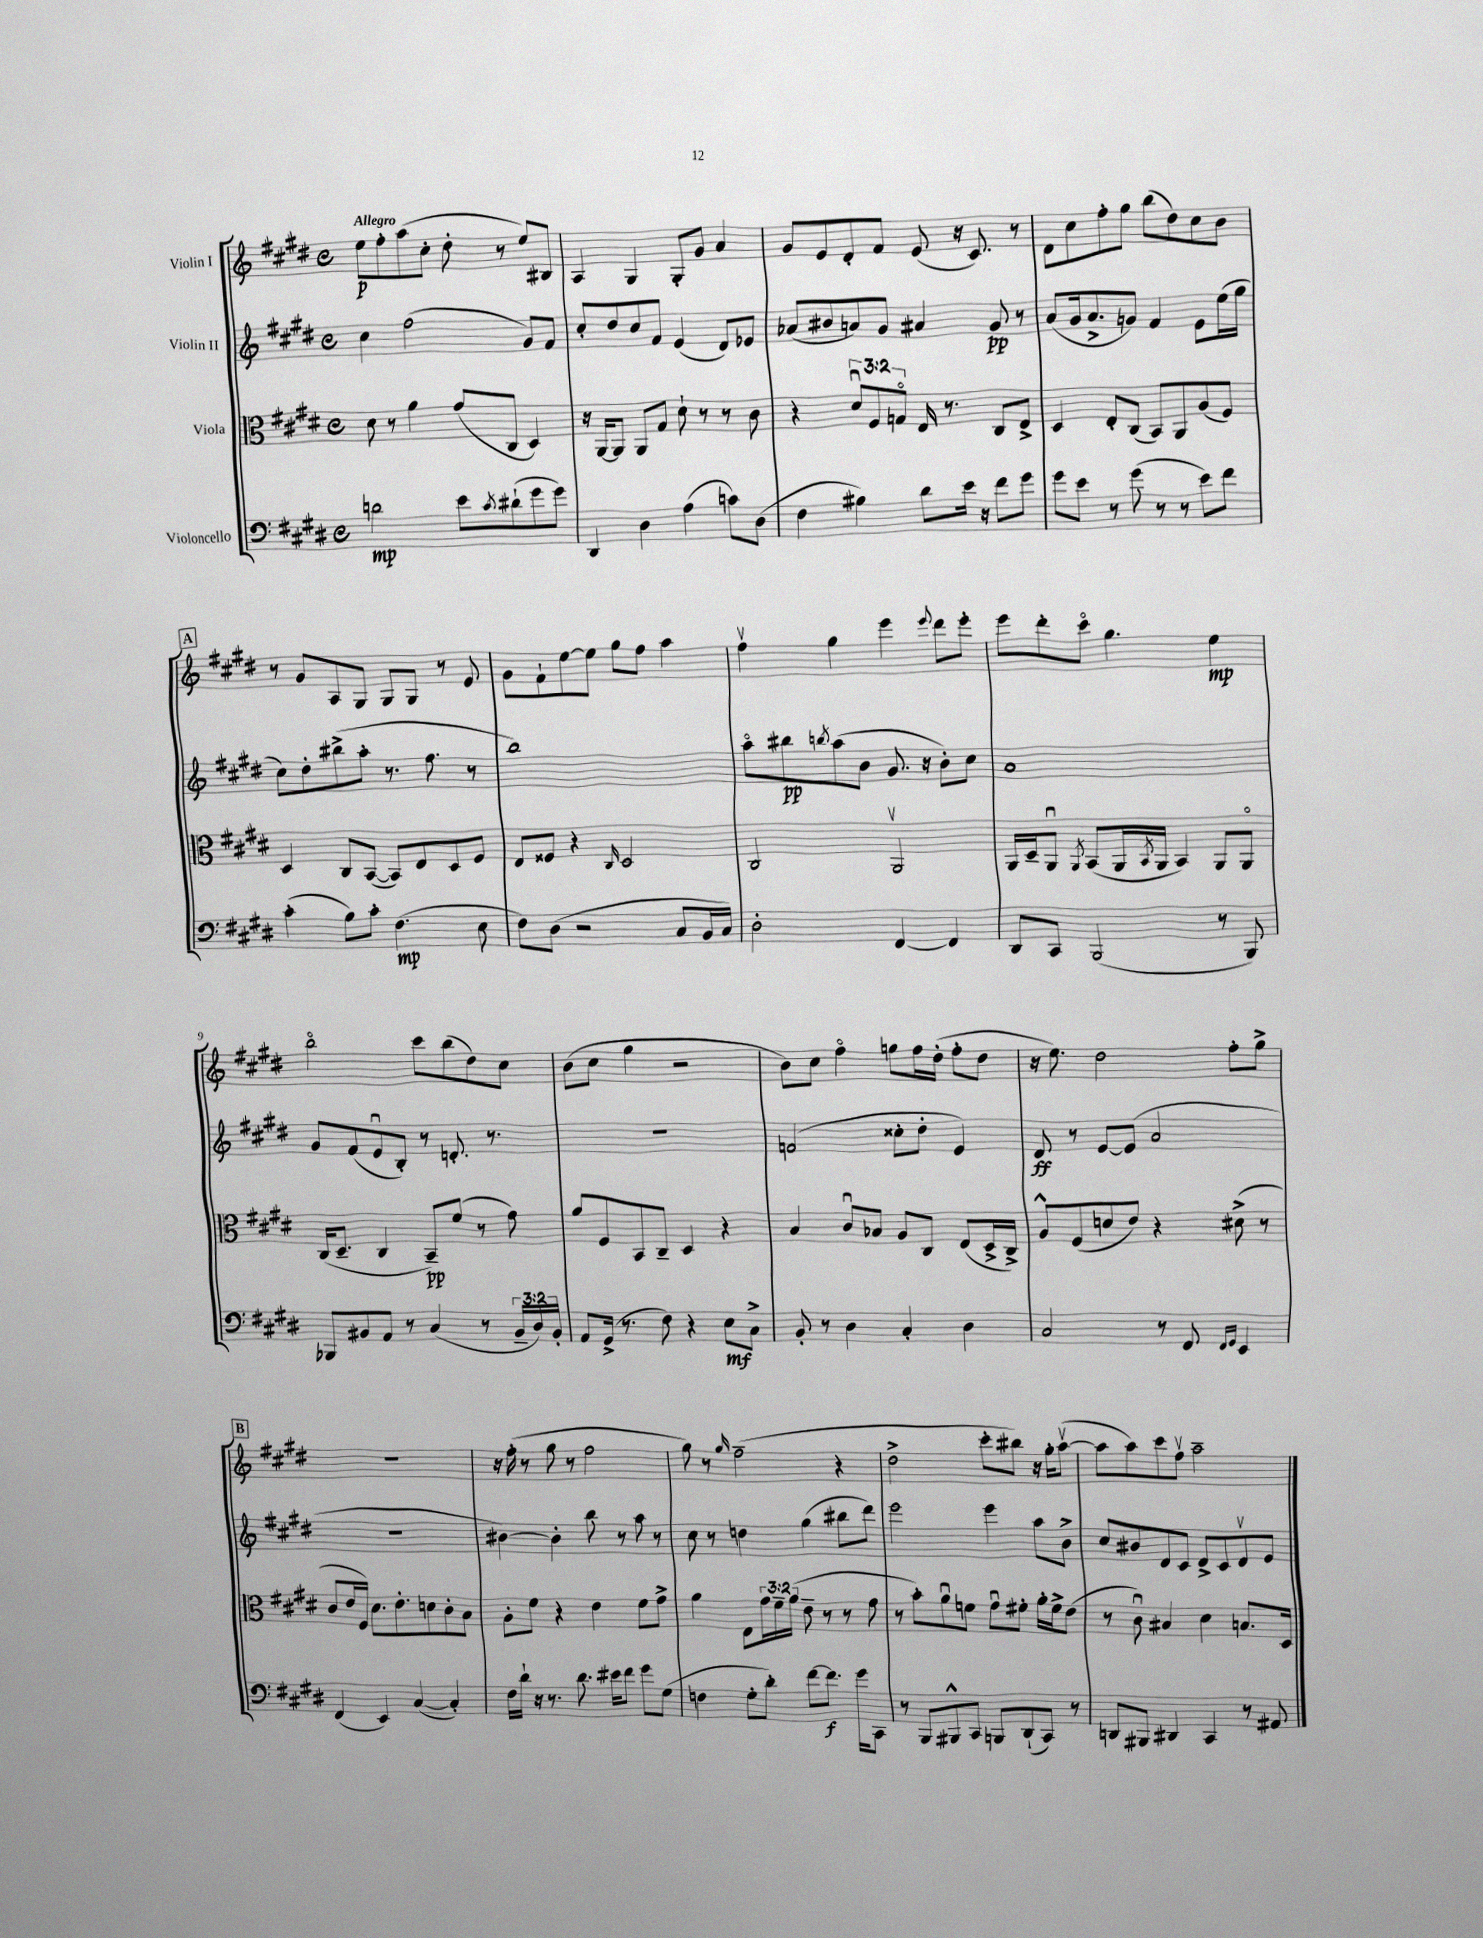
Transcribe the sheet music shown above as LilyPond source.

<<
\new StaffGroup <<
\new Staff = "s0" \with { instrumentName = "Violin I" } {
    \clef treble \key e \major \defaultTimeSignature \time 4/4 \tempo "Allegro"
    e''8\p fis''8-. a''8( cis''8-. dis''8-. r8 e''8) bis8 |
    a4 gis4 gis8-. gis'8 a'4 |
    gis'8 e'8 dis'8-. fis'8 e'8( r16 cis'8.) r8 |
    dis'8 cis''8 fis''8-. gis''8 b''8( dis''8) cis''8 b'8 |
    \mark \markup { \box "A" } r8 gis'8 a8 gis8 gis8 gis8 r8 e'8 |
    gis'8 fis'8-! e''8~ e''8 gis''8 fis''8 a''4 |
    fis''4\upbow gis''4 e'''4 \appoggiatura { e'''8 } dis'''8 e'''8-. |
    e'''8 dis'''8-. cis'''8\flageolet gis''4. e''4\mp |
    b''2\flageolet cis'''8 b''8( dis''8) cis''8 |
    b'8( cis''8 gis''4 r2 |
    b'8) cis''8 fis''4\flageolet g''8 fis''16 dis''16-.( fis''8-. dis''8 |
    r16 e''8.) dis''2 fis''8-. gis''8-> |
    \mark \markup { \box "B" } R1 |
    r16 fis''16-.( r8 gis''8 r8 fis''2 |
    gis''8) r8 \grace { gis''16 } fis''2--( r4 |
    dis''2-> cis'''8-. bis''8) r16 gis''16-. a''8~\upbow( |
    a''8 a''8) cis'''8 fis''8\upbow a''2-- \bar "|." |
}
\new Staff = "s1" \with { instrumentName = "Violin II" } {
    \clef treble \key e \major \defaultTimeSignature \time 4/4
    cis''4 fis''2( gis'8) fis'8 |
    cis''8-. dis''8 cis''8 fis'8 e'4( dis'8) ees'8 |
    aes'8( bis'8 a'8) gis'8 ais'4 gis'8\pp r8 |
    a'8( gis'16 a'8.-> g'8) fis'4 e'8 e''16( gis''16 |
    \mark \markup { \box "A" } cis''8) dis''8-. bis''8->( a''8-. r8. fis''8. r8 |
    b''1) |
    a''8\flageolet bis''8\pp \acciaccatura { b''8 } a''8( b'8 gis'8. r16 b'8-.) cis''8 |
    a'1 |
    gis'8 fis'8( e'8\downbow b8-.) r8 d'8.-. r8. |
    R1 |
    f'2( cisis''8-. dis''8-. e'4) |
    dis'8\ff r8 e'8~ e'8( a'2 |
    \mark \markup { \box "B" } R1 |
    bis'4~) bis'4-. b''8 r8 a''8 r8 |
    cis''8 r8 d''4 gis''4( bis''8 dis'''8) |
    e'''2 e'''4 a''8 b'8-> |
    cis''8 bis'8 dis'8 cis'8 dis'8-> cis'8 dis'8\upbow e'8 \bar "|." |
}
\new Staff = "s2" \with { instrumentName = "Viola" } {
    \clef alto \key e \major \defaultTimeSignature \time 4/4 \override Staff.TupletNumber.text = #tuplet-number::calc-fraction-text
    dis'8 r8 a'4 gis'8( cis8 dis4) |
    r16 a,16~ a,8 a,8 gis8 dis'8-! r8 r8 cis'8 |
    r4 \tuplet 3/2 { dis'8\downbow fis8 g8\flageolet } e16 r8. cis8 e8-> |
    dis4 e8-. cis8( b,8) a,8 a8( fis8) |
    \mark \markup { \box "A" } dis4 cis8 b,8~( b,8) e8 dis8 fis8 |
    e8 fisis8 r4 \grace { cis16 } dis2 |
    cis2 a,2\upbow |
    a,16 dis16-- a,8\downbow \acciaccatura { a,8 } b,8( a,16 \acciaccatura { b,8 } a,16 b,4) a,8 a,8\flageolet |
    cis16( dis8.-- cis4 b,8--\pp) fis'8( r8 gis'8) |
    a'8 fis8 b,8 cis8-- dis4 r4 |
    b4 cis'8\downbow bes8 a8 cis8 e8( dis16-> cis16->) |
    a8-^ fis8( d'8 e'8) r4 dis'8->( r8 |
    \mark \markup { \box "B" } cis'8 e'16 fis16) dis'8. e'8.-. d'8 cis'8-. b8 |
    a8-. fis'8 r4 e'4 fis'8 gis'8-> |
    a'4 e8 \tuplet 3/2 { gis'16 fis'16-- a'16( } e'8-- r8 r8 gis'8 |
    r8 b'8-.) a'8\downbow f'8 gis'8\downbow fis'8-. a'16-. fis'16-> e'8( |
    r8 cis'8\downbow) bis4 dis'4 b8. dis16 \bar "|." |
}
\new Staff = "s3" \with { instrumentName = "Violoncello" } {
    \clef bass \key e \major \defaultTimeSignature \time 4/4 \override Staff.TupletNumber.text = #tuplet-number::calc-fraction-text
    d'2\mp e'8 \acciaccatura { cis'8 } dis'8-!( gis'8 gis'8) |
    dis,4 dis4 a4( c'8) dis8( |
    fis4 bis4) dis'8 e'16 r16 fis'8 gis'8 |
    gis'8 e'8 r8 gis'8( r8 r8 e'8) fis'8 |
    \mark \markup { \box "A" } cis'4-.( b8) cis'8-. fis4.\mp( e8 |
    fis8) dis8( r2 cis8 b,16 cis16) |
    dis2-. fis,4~ fis,4 |
    dis,8 cis,8 b,,2( r8 b,,8) |
    bes,,8 bis,8 a,8 r8 cis4( r8 \tuplet 3/2 { bis,16-- dis16) bis,16-. } |
    a,8 gis,16->( r8. fis8) r4 e8\mf cis8-> |
    b,8-. r8 dis4 cis4-. dis4 |
    cis2 r8 fis,8 \grace { fis,16 gis,16 } e,4 |
    \mark \markup { \box "B" } fis,4( e,4) cis4~( cis4-.) |
    fis16 dis'16-! r16 r8. dis'8. eis'16 fis'8 gis'8 gis8( |
    f4 gis8-. dis'8-.) fis'8~ fis'8.\f gis'16 cis,8 |
    r8 b,,8 bis,,8-^ cis,8 b,,8 dis,8-!( cis,8) r8 |
    d,8 bis,,8 dis,4 cis,4 r8 ais,8 \bar "|." |
}
>>
>>
